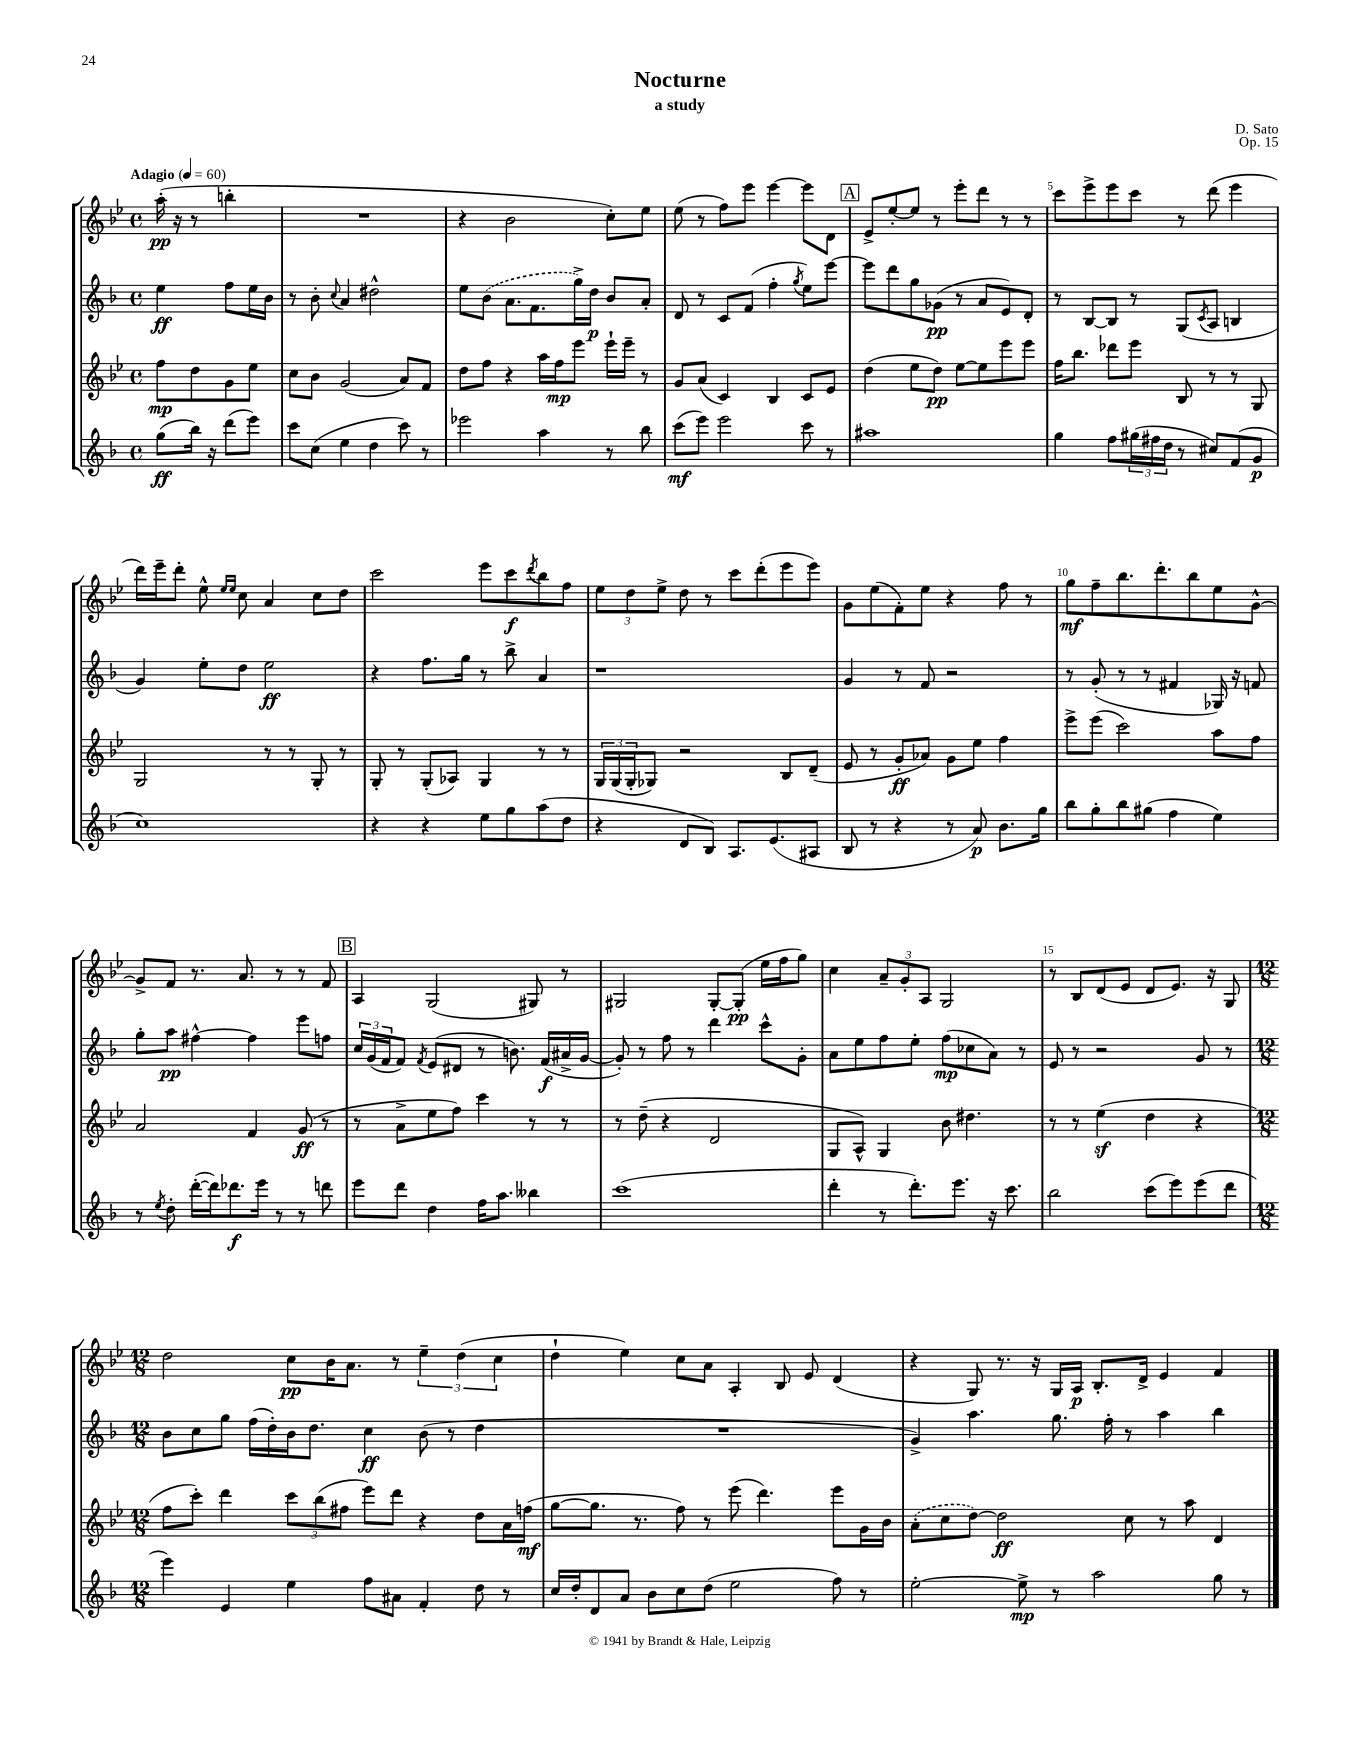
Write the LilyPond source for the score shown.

\header { title = "Nocturne" composer = "D. Sato" subtitle = "a study" opus = "Op. 15" }
<<
\new StaffGroup <<
\new Staff = "s0" {
    \clef treble \key bes \major \defaultTimeSignature \time 4/4 \partial 2 \tempo "Adagio" 4 = 60
    a''16-.\pp( r16 r8 b''4-. |
    R1 |
    r4 bes'2 c''8-.) ees''8 |
    ees''8( r8 f''8) ees'''8 ees'''4~ ees'''8 d'8 |
    \mark \markup { \box "A" } ees'8-> ees''8~-. ees''8 r8 ees'''8-. d'''8 r8 r8 |
    c'''8 ees'''8-> ees'''8 c'''8 r8 d'''8( ees'''4 |
    d'''16) ees'''16-- d'''8-. ees''8-^ \grace { ees''16 ees''16 } c''8 a'4 c''8 d''8 |
    c'''2 ees'''8 c'''8\f \acciaccatura { d'''8 } bes''8 f''8 |
    \tuplet 3/2 { ees''8 d''8 ees''8-> } d''8 r8 c'''8 d'''8-.( ees'''8 ees'''8) |
    g'8 ees''8( f'8-.) ees''8 r4 f''8 r8 |
    g''8\mf f''8-- bes''8. d'''8.-. bes''8 ees''8 g'8~-^ |
    g'8-> f'8 r8. a'8. r8 r8 f'8 |
    \mark \markup { \box "B" } a4 g2( gis8) r8 |
    gis2 gis8~-. gis8-.\pp( ees''16 f''16 g''8) |
    c''4 \tuplet 3/2 { a'8-- g'8-. a8 } g2 |
    r8 bes8 d'8( ees'8 d'8 ees'8.) r16 g8 |
    \numericTimeSignature \time 12/8 d''2 c''8\pp bes'16 a'8. r8 \tuplet 3/2 { ees''4-- d''4( c''4 } |
    d''4-! ees''4) c''8 a'8 a4-. bes8 ees'8 d'4( |
    r4 g8) r8. r16 g16 a16\p bes8.-. d'16-> ees'4 f'4 \bar "|." |
}
\new Staff = "s1" {
    \clef treble \key f \major \defaultTimeSignature \time 4/4 \partial 2
    e''4\ff f''8 e''16 bes'16 |
    r8 bes'8-. \appoggiatura { c''8 } a'4 dis''2-^ |
    e''8 \once \slurDashed bes'8( a'8. f'8. g''16->) d''16\p bes'8 a'8-. |
    d'8 r8 c'8 f'8( f''4-. \acciaccatura { g''8 } e''8) e'''8~ |
    \mark \markup { \box "A" } e'''8 d'''8 g''8 ges'8\pp( r8 a'8 e'8) d'8-. |
    r8 bes8~ bes8 r8 g8( \acciaccatura { c'8 } a8 b4 |
    g'4) e''8-. d''8 e''2\ff |
    r4 f''8. g''16 r8 bes''8-> a'4 |
    r1 |
    g'4 r8 f'8 r2 |
    r8 g'8-.( r8 r8 fis'4 ges16) r16 f'8 |
    g''8-. a''8\pp fis''4~-^ fis''4 e'''8 f''8 |
    \mark \markup { \box "B" } \tuplet 3/2 { c''16 g'16( f'16 } f'8) \acciaccatura { f'8 } e'8( dis'8 r8 b'8.) f'16\f( ais'16-> g'16~ |
    g'8-.) r8 f''8 r8 d'''4 c'''8-^ g'8-. |
    a'8 e''8 f''8 e''8-. f''8\mp( ces''8 a'8) r8 |
    e'8 r8 r2 g'8 r8 |
    \numericTimeSignature \time 12/8 bes'8 c''8 g''8 f''16( d''16-.) bes'16 d''8. c''4\ff bes'8( r8 d''4 |
    R1. |
    g'4->) a''4. g''8. f''16-. r8 a''4 bes''4 \bar "|." |
}
\new Staff = "s2" {
    \clef treble \key bes \major \defaultTimeSignature \time 4/4 \partial 2
    f''8\mp d''8 g'8 ees''8 |
    c''8 bes'8 g'2( a'8) f'8 |
    d''8 f''8 r4 a''16 f''16\mp ees'''8 ees'''16-! ees'''16-- r8 |
    g'8 a'8( c'4) bes4 c'8 ees'8 |
    \mark \markup { \box "A" } d''4( ees''8 d''8\pp) ees''8~ ees''8 ees'''8 ees'''8 |
    f''16 bes''8. des'''8 ees'''8 bes8 r8 r8 g8 |
    g2 r8 r8 g8-. r8 |
    g8-. r8 g8-.( aes8) g4 r8 r8 |
    \tuplet 3/2 { g16 g16( g16-. } ges8) r2 bes8 d'8--( |
    ees'8 r8 g'8-.\ff aes'8) g'8 ees''8 f''4 |
    ees'''8-> ees'''8( c'''2) a''8 f''8 |
    a'2 f'4 g'8\ff( r8 |
    \mark \markup { \box "B" } r8 a'8-> ees''8 f''8) c'''4 r8 r8 |
    r8 d''8--( r4 d'2 |
    g8 a8-^) g4 bes'8 dis''4. |
    r8 r8 ees''4\sf( d''4 r4 |
    \numericTimeSignature \time 12/8 f''8 c'''8-.) d'''4 \tuplet 3/2 { c'''8 bes''8( fis''8 } ees'''8) d'''8 r4 d''8 a'16 f''16\mf( |
    g''8~ g''8. r8. f''8) r8 ees'''8( d'''4.) ees'''8 g'16 bes'16 |
    \once \slurDashed a'8-.( c''8 d''8~) d''2\ff c''8 r8 a''8 d'4 \bar "|." |
}
\new Staff = "s3" {
    \clef treble \key f \major \defaultTimeSignature \time 4/4 \partial 2
    g''8\ff( bes''16) r16 d'''8( e'''8) |
    c'''8 c''8( e''4 d''4 c'''8) r8 |
    ees'''2 a''4 r8 bes''8 |
    c'''8\mf( e'''8) e'''2 c'''8 r8 |
    \mark \markup { \box "A" } ais''1 |
    g''4 f''8 \tuplet 3/2 { gis''16( fis''16 d''16 } r8 cis''8) f'8( g'8\p |
    c''1) |
    r4 r4 e''8 g''8 a''8( d''8 |
    r4 d'8 bes8) a8. e'8.( ais8 |
    bes8 r8 r4 r8 a'8\p) bes'8. g''16 |
    bes''8 g''8-. bes''8 gis''8( f''4 e''4) |
    r8 \acciaccatura { e''8 } d''8-. d'''16~-.( d'''16) des'''8.\f e'''16 r8 r8 d'''8 |
    \mark \markup { \box "B" } e'''8 d'''8 d''4 f''16 a''8. beses''4 |
    c'''1( |
    d'''4-. r8 d'''8.-.) e'''8. r16 c'''8. |
    bes''2 c'''8( e'''8) e'''8( d'''8 |
    \numericTimeSignature \time 12/8 e'''4) e'4 e''4 f''8 ais'8 f'4-. d''8 r8 |
    c''16 d''16-. d'8 a'8 bes'8 c''8 d''8( e''2 f''8) r8 |
    e''2~-. e''8->\mp r8 a''2 g''8 r8 \bar "|." |
}
>>
>>
\layout { \context { \Score \override BarNumber.break-visibility = ##(#f #t #t) barNumberVisibility = #(every-nth-bar-number-visible 5) } }
